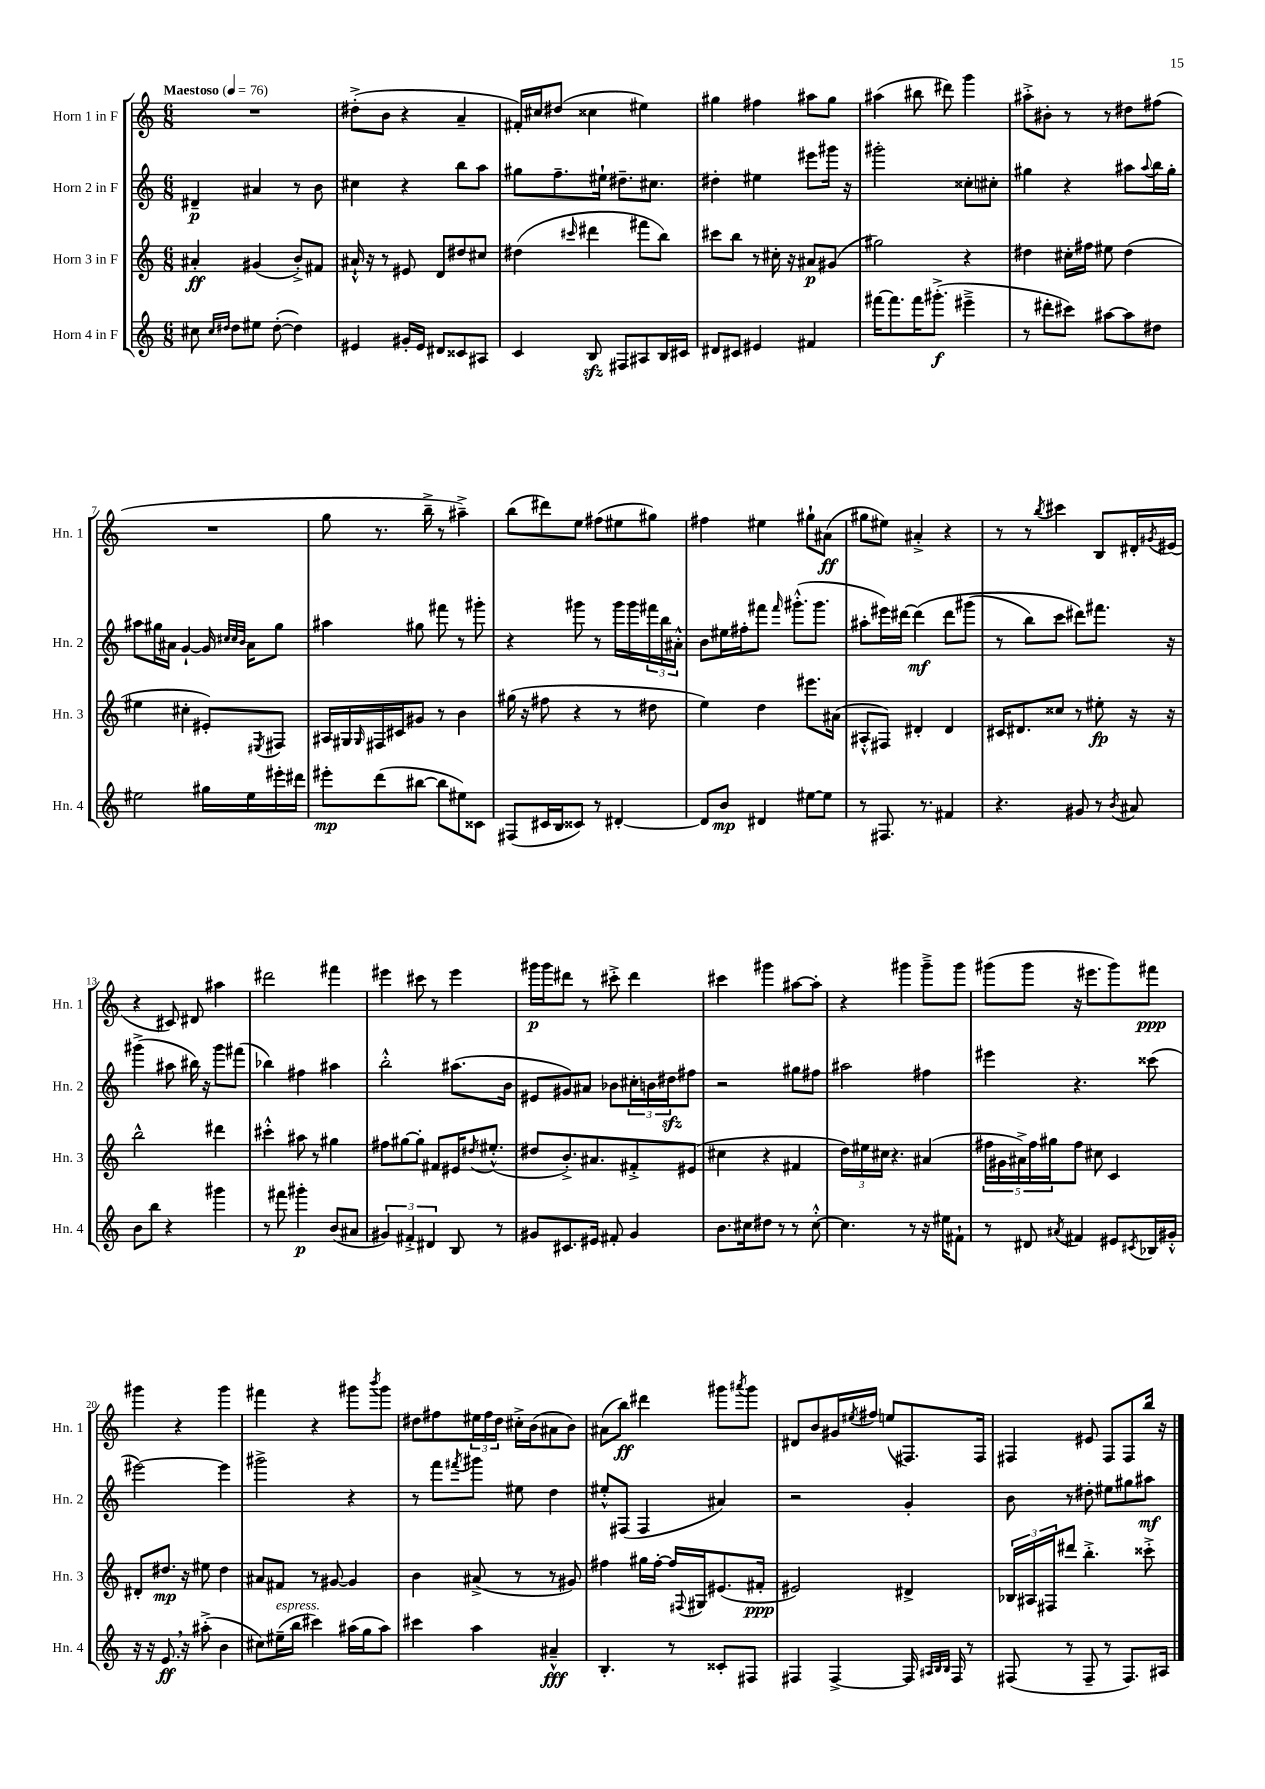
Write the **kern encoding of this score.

**kern	**kern	**kern	**kern
*staff4	*staff3	*staff2	*staff1
*clefG2	*clefG2	*clefG2	*clefG2
*k[]	*k[]	*k[]	*k[]
*M6/8	*M6/8	*M6/8	*M6/8
*MM76	*MM76	*MM76	*MM76
8cc#	4a#'	4d#~	2.r
16qqcc#	.	.	.
16qqdd#	.	.	.
8dd#	.	.	.
8ee#	(4g#	4a#	.
([8dd#'	.	.	.
4dd#])	8b'^)	8r	.
.	8f#	8b	.
=	=	=	=
4e#	16a#`^^	4cc#	(8dd#'^
.	16r	.	.
.	8r	.	8b
16g#'	8e#	4r	4r
16e#	.	.	.
8d#	8d	.	.
8c##	8dd#	8bb	4a~
8A#	8cc#	8aa	.
=	=	=	=
4c	(4dd#	8gg#	16f#')
.	.	.	16cc#
.	.	8.ff~	(8dd#
.	16qqccc#	.	.
8B	4ddd#	.	4cc##
.	.	16ee#`	.
8F#	.	8.dd#~	.
8A#	8fff#	.	4ee#)
.	.	8.cc#	.
16B	8bb)	.	.
16c#	.	.	.
=	=	=	=
8d#	8ccc#	4dd#'	4gg#
8c#	8bb	.	.
4e#	8r	4ee#	4ff#
.	16cc#'	.	.
.	16r	.	.
4f#	8a#	8eee#	8aa#
.	(8g#	16ggg#	8gg#
.	.	16r	.
=	=	=	=
[16fff#	2gg#)	2ggg#'	(4aa#
8.fff#]	.	.	.
16fff#	.	.	8bb#
(8.ggg#'^	.	.	.
.	.	.	8ddd#)
4eee#~^	4r	8cc##'	4ggg
.	.	8cc#'	.
=	=	=	=
8r	4dd#	4gg#	8aa#'^
8ddd#'	.	.	8b#'
8ccc#)	16cc#'	4r	8r
.	16ff#	.	.
[8aa#	8ee#	.	8r
8aa#]	(4dd#	8aa#	8dd#
.	.	8qqaa#	.
8dd#	.	16bb	(8ff#
.	.	16gg#'	.
=	=	=	=
2ee#	4ee#	8aa#	2.r
.	.	16gg#	.
.	.	16a#	.
.	4cc#'	[4g`	.
16gg#	8e#')	16g]	.
.	.	32qqcc#	.
.	.	32qqcc#	.
.	.	32qqb	.
16ee#	.	16a#	.
.	8qE#	.	.
16eee#'	8F#	8gg#	.
16ddd#	.	.	.
=	=	=	=
8eee#'	16A#	4aa#	8gg
.	16G#	.	.
.	16qqG#	.	.
(8ddd	16F#	.	8.r
.	16c#	.	.
[8bb#	8g#	8gg#	.
.	.	.	16bb~^
8bb#]	8r	8fff#	8r
8ee#)	4b	8r	4aa#~^)
8c##	.	8ggg#'	.
=	=	=	=
(8F#	(16gg#	4r	(8bb
.	16r	.	.
16c#	8ff#	.	8ddd#)
16B	.	.	.
8c##)	4r	8ggg#	8ee
8r	.	8r	(8ff#
[4d#'	8r	16ggg#	8ee#
.	.	16ggg#	.
.	8dd#	24fff#	8gg#)
.	.	24bb	.
.	.	24a#'^^	.
=	=	=	=
8d#]	4ee)	8b	4ff#
8b	.	16ee#	.
.	.	16ff#'	.
4d#	4dd	8fff#	4ee#
.	.	16qqfff#	.
.	.	(8.ggg#'^^	.
[8ee#	8.eee#	.	8gg#`
.	.	8.ggg#	.
8ee#]	.	.	(8a#
.	(16a#	.	.
=	=	=	=
8r	8A#'^^	8aa#'	8gg#
8.F#	8F#)	16eee#)	8ee#)
.	.	[16ddd#	.
.	4d#'	&(4ddd#]	4a#'^
8.r	.	.	.
4f#	4d#	8ddd#	4r
.	.	(8ggg#	.
=	=	=	=
4.r	16c#	8r	8r
.	8.d#	.	.
.	.	8bb)	8r
.	.	.	8qbb
.	8cc##	8ccc	4ccc#
8g#	8r	8ddd#&)	.
8r	8ee#'	8.fff#	8B
8qb	.	.	.
8a#	16r	.	16d#'
.	.	.	8qg#
.	16r	16r	(16e#
=	=	=	=
8b	2bb^^	(4ggg#^	4r
8bb	.	.	.
4r	.	8aa#	8c#)
.	.	16bb#)	8d#
.	.	16r	.
4ggg#	4ddd#	8ggg#	4aa#
.	.	(8fff#	.
=	=	=	=
8r	4ccc#'^^	4bb-)	2ddd#
8fff#	.	.	.
4ggg#'	8aa#	4ff#	.
.	8r	.	.
(8b	4gg#	4aa#	4fff#
8a#	.	.	.
=	=	=	=
6g#)	8ff#	2bb'^^	4eee#
.	[8gg#	.	.
6f#'^	.	.	.
.	8gg#']	.	8ccc#
6d#	.	.	.
.	8f#	.	8r
8B	16e#	(8.aa#	4eee#
.	8qdd#	.	.
.	(8.ee#'^^	.	.
8r	.	.	.
.	.	16b	.
=	=	=	=
8g#	8dd#	8e#	16ggg#
.	.	.	16ggg#
8.c#	8.b'^)	8g#)	8ddd#
.	.	8a#	8r
16e#	8.a#	.	.
8f#'	.	8b-	8ccc#'^
4g#	8f#'^	24cc#'	4ddd#
.	.	24b	.
.	.	24dd#	.
.	(8e#	8ff#	.
=	=	=	=
8.b	4cc#	2r	4ccc#
16cc#	.	.	.
8dd#	4r	.	4ggg#
8r	.	.	.
8r	4f#	8gg#	[8aa#
[8cc#'^^	.	8ff#	8aa#']
=	=	=	=
4.cc#]	24dd)	2aa#	4r
.	24ee#	.	.
.	24cc#	.	.
.	4.r	.	.
.	.	.	4ggg#
8r	.	.	.
16r	(4a#	4ff#	8ggg#~^
16ee#	.	.	.
8f#`	.	.	8ggg#
=	=	=	=
8r	20ff#	4eee#	(8ggg#
.	20g#	.	.
.	20a#^)	.	.
8d#	.	.	8ggg#
.	20ff#	.	.
.	20gg#	.	.
8qa#	.	.	.
4f#	8ff#	4.r	16r
.	.	.	8.eee#
.	8cc#	.	.
8e#	4c	.	8ggg#)
8qc#	.	.	.
16B-	.	(8ccc##	8fff#
16g#'^^	.	.	.
=	=	=	=
16r	8d#'	[2eee#)	4ggg#
16r	.	.	.
8.e	8.dd#	.	.
.	.	.	4r
16r	16r	.	.
(8aa#'^	8ee#	.	.
4b	4dd#	4eee#]	4ggg#
=	=	=	=
8cc#)	8a#	2ggg#^	4fff#
(16ee#~	8f#	.	.
16bb	.	.	.
4ccc#)	8r	.	4r
.	[8g#	.	.
(16aa#	4g#]	4r	8ggg#
16gg	.	.	.
.	.	.	8qbbb
8aa#)	.	.	8ggg#
=	=	=	=
4ccc#	4b	8r	8dd#
.	.	8fff	8ff#
.	.	8qfff#	.
4aa	(8a#^	8ggg#	24ee#
.	.	.	24ff#
.	.	.	24dd#
.	8r	8ee#	16cc#'^
.	.	.	(16b
4a#~^^	8r	4dd	8a#
.	8g#)	.	8b)
=	=	=	=
4.B'	4ff#	8ee#'^^	(8a#
.	.	(8F#	8bb)
.	16gg#	4F#	4ddd#
.	[16ff#'	.	.
8r	16ff#]	.	.
.	8qqF#	.	.
.	16G#	.	.
8c##'	(8.e#	4a#)	8ggg#
.	.	.	8qaaa#
8F#	.	.	8ggg#
.	16f#'	.	.
=	=	=	=
4F#	2e#)	2r	8d#
.	.	.	8b
[4F#^	.	.	16g#
.	.	.	8qee#
.	.	.	16ff#
.	.	.	(8ee
16F#]	4d#^	4g'	8.F#)
32qqA#	.	.	.
32qqB	.	.	.
32qqB	.	.	.
16F#	.	.	.
8r	.	.	.
.	.	.	16F#
=	=	=	=
(8F#	24B-	8b	4F#
.	24A#	.	.
.	24F#	.	.
8r	8ddd#	8r	.
8F#~	4.bb'^	8dd#'	8e#
8r	.	8ee#	8F#
8.F#)	.	8gg#	8F#
.	8ccc##'^	8aa#	16bb
16A#	.	.	16r
==	==	==	==
*-	*-	*-	*-
